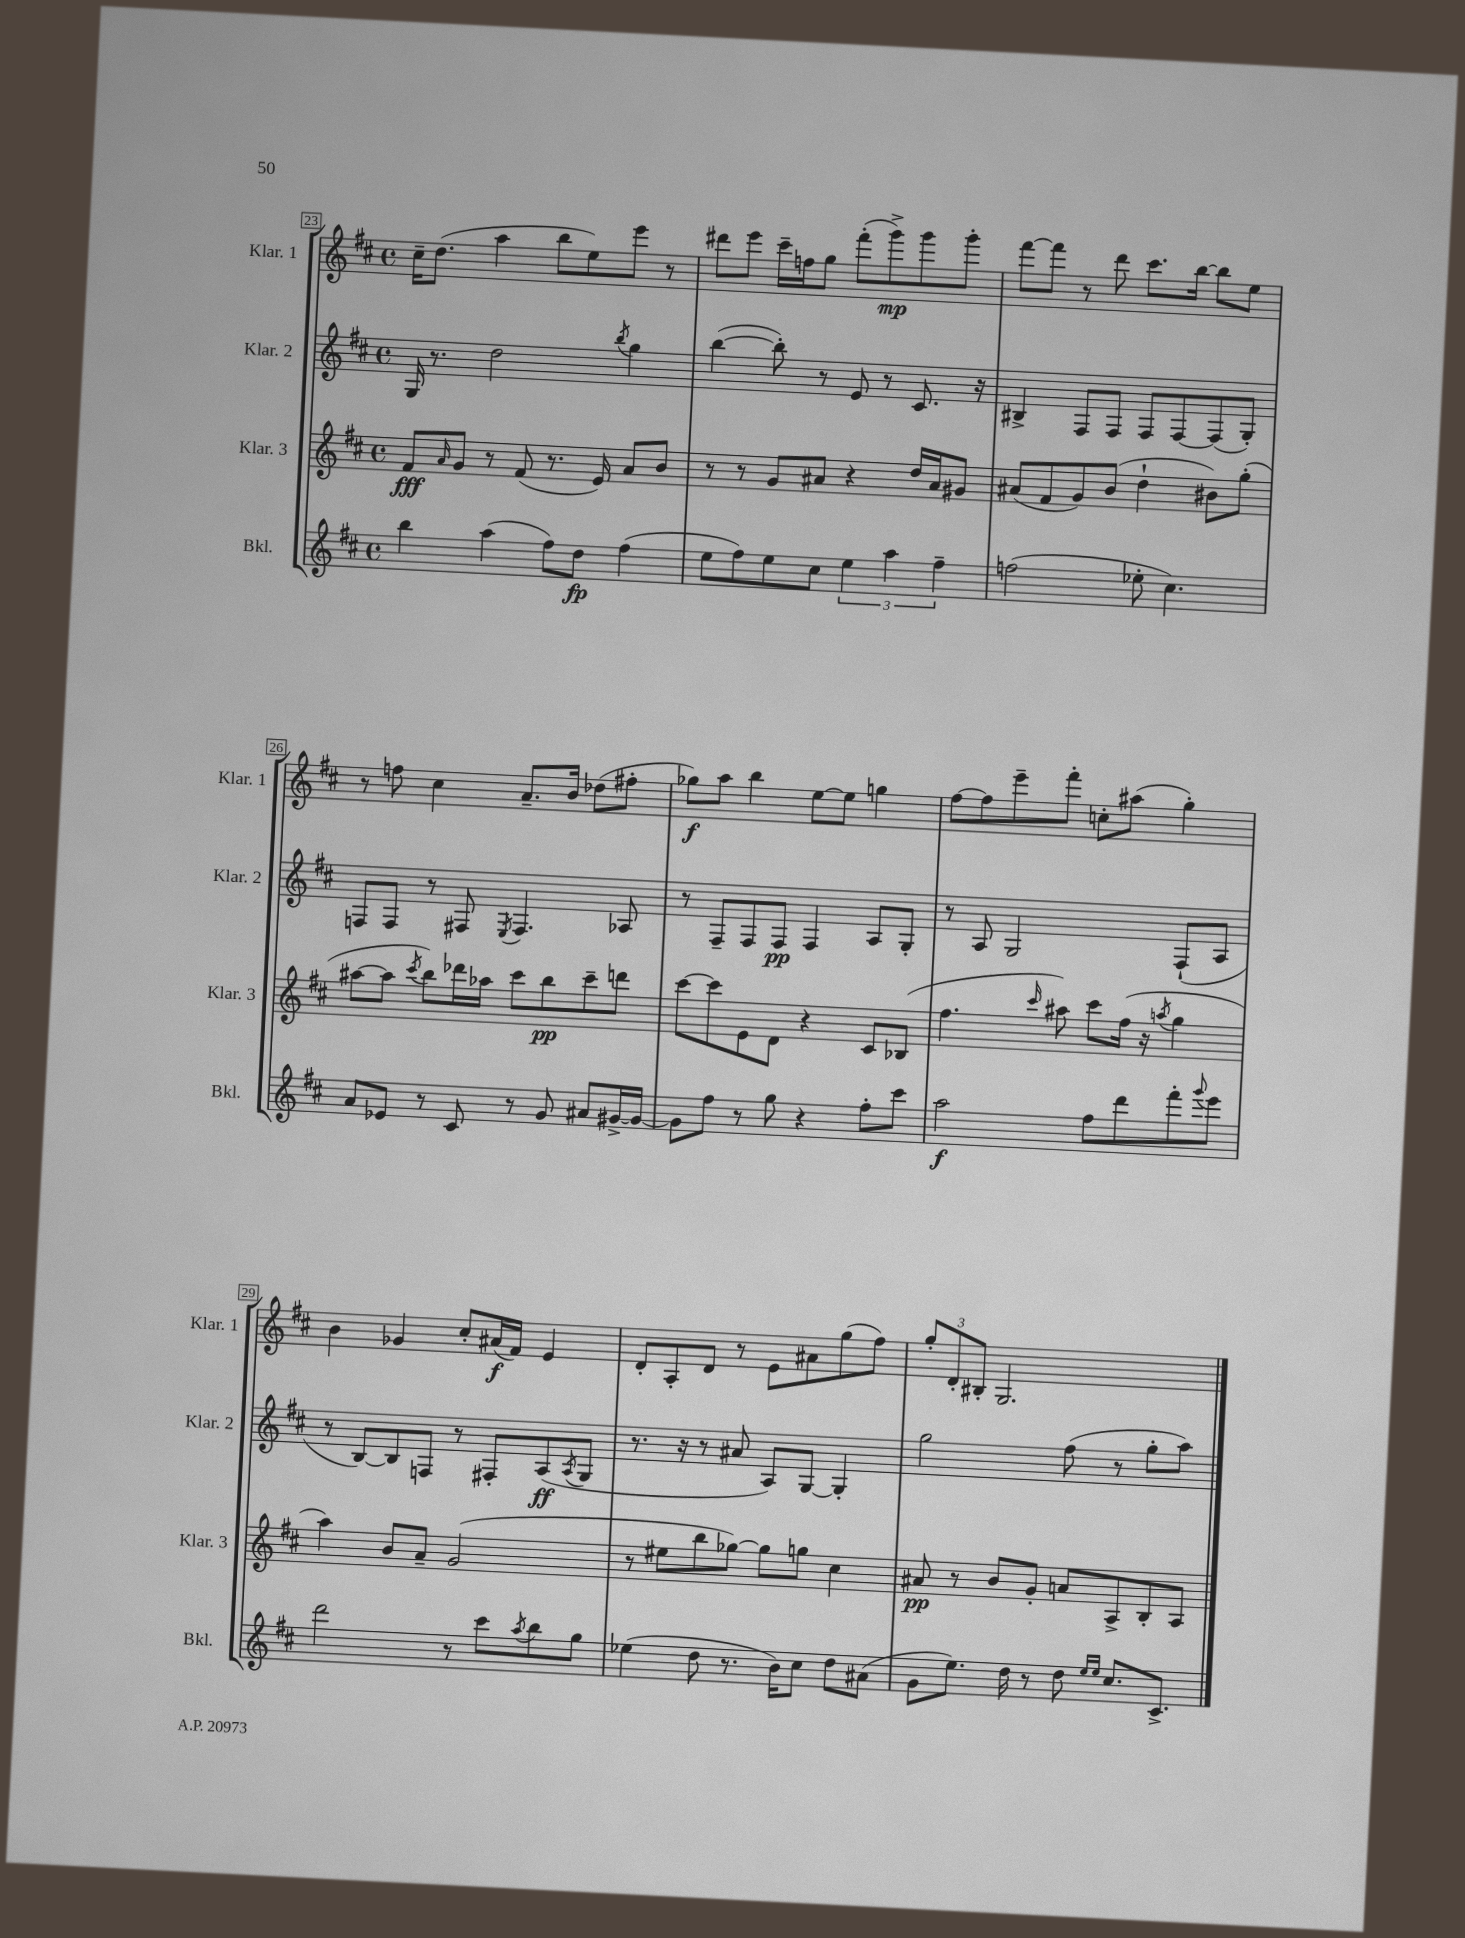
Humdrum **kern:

**kern	**kern	**kern	**kern
*staff4	*staff3	*staff2	*staff1
*clefG2	*clefG2	*clefG2	*clefG2
*k[f#c#]	*k[f#c#]	*k[f#c#]	*k[f#c#]
*M4/4	*M4/4	*M4/4	*M4/4
*met(c)	*met(c)	*met(c)	*met(c)
4bb	8f#	16G	16cc#~
.	.	8.r	(8.dd
.	16qqa	.	.
.	8g	.	.
(4aa	8r	2dd	4aa
.	(8f#	.	.
8ff#)	8.r	.	8bb
8dd	.	.	8ee)
.	16e)	.	.
.	.	8qbb	.
(4ff#	8a	4gg	8eee
.	8b	.	8r
=	=	=	=
8ee	8r	([4bb	8ddd#
8ff#)	8r	.	8eee
8ee	8g	8bb'])	16ccc#~
.	.	.	16ff
8cc#	8a#	8r	8gg
6ee	4r	8e	(8fff#'
.	.	8r	8ggg^)
6aa	.	.	.
.	16dd	8.c#	8ggg
.	16a#	.	.
6ff#~	.	.	.
.	8g#	.	8ggg'
.	.	16r	.
=	=	=	=
(2ff	(8a#	4B#^	[8fff#
.	8f#	.	8fff#]
.	8g)	8F#	8r
.	(8b	8F#	8ddd
8ee-'	4dd`	8F#	8.ccc#
4.cc#)	.	[8F#	.
.	.	.	[16bb
.	8b#)	(8F#]	8bb]
.	(8gg'	8G')	8ee
=	=	=	=
8a	[8aa#	8F	8r
8e-	8aa#]	8F	8ff
.	8qccc#	.	.
8r	8bb)	8r	4cc#
8c#	16ddd-	8F#	.
.	16aa-	.	.
.	.	8qE	.
8r	8ccc#	4.F#	8.a~
8g	8bb	.	.
.	.	.	16b
8a#	8ccc#~	.	(8dd-
[16g#^	8ddd	8A-	8ff#'
16g#_	.	.	.
=	=	=	=
8g#]	[8ccc#	8r	8gg-)
8ff#	8ccc#]	8F#~	8aa
8r	8e	8F#	4bb
8gg	8d	8F#	.
4r	4r	4F#	[8ee
.	.	.	8ee]
8ff#'	8c#	8A	4gg
8ccc#	(8B-	8G'	.
=	=	=	=
2aa	4.ff#	8r	[8ff#
.	.	8A	8ff#]
.	.	2G	8eee~
.	16qqccc#	.	.
.	8aa#)	.	8fff#'
8ff#	8ccc#	.	8cc'
8ddd	(16ff#	.	(8aa#
.	16r	.	.
.	8qaa	.	.
8fff#'	4gg	(8F#`	4gg')
8qqggg	.	.	.
8eee	.	8A	.
=	=	=	=
2ddd	4aa)	8r	4b
.	.	[8B)	.
.	8b	8B]	4g-
.	8a~	8F	.
8r	(2g	8r	8cc#'
8ccc#	.	8F#'	(16a#
.	.	.	16f#)
8qaa	.	.	.
8bb	.	(8A	4e
.	.	8qA	.
8gg	.	8G	.
=	=	=	=
(4ee-	8r	8.r	8d'
.	8ee#	.	8A'
.	.	16r	.
8dd	8bb	8r	8d
8.r	[8gg-)	8a#	8r
.	8gg-]	8A)	8e
16b)	.	.	.
8cc#	8gg	[8G	8a#
8dd	4cc#	4G']	(8gg
(8a#	.	.	8ff#)
=	=	=	=
8g	8a#	2gg	12gg'
.	.	.	12d'
8.ee)	8r	.	.
.	.	.	12B#'
.	8b	.	2.G
16dd	.	.	.
8r	8g'	.	.
8dd	8a	(8ff#	.
16qqee	.	.	.
16qqee	.	.	.
8.cc#	8A^	8r	.
.	8B'	8gg'	.
8.c#^	.	.	.
.	8A	8aa)	.
==	==	==	==
*-	*-	*-	*-
